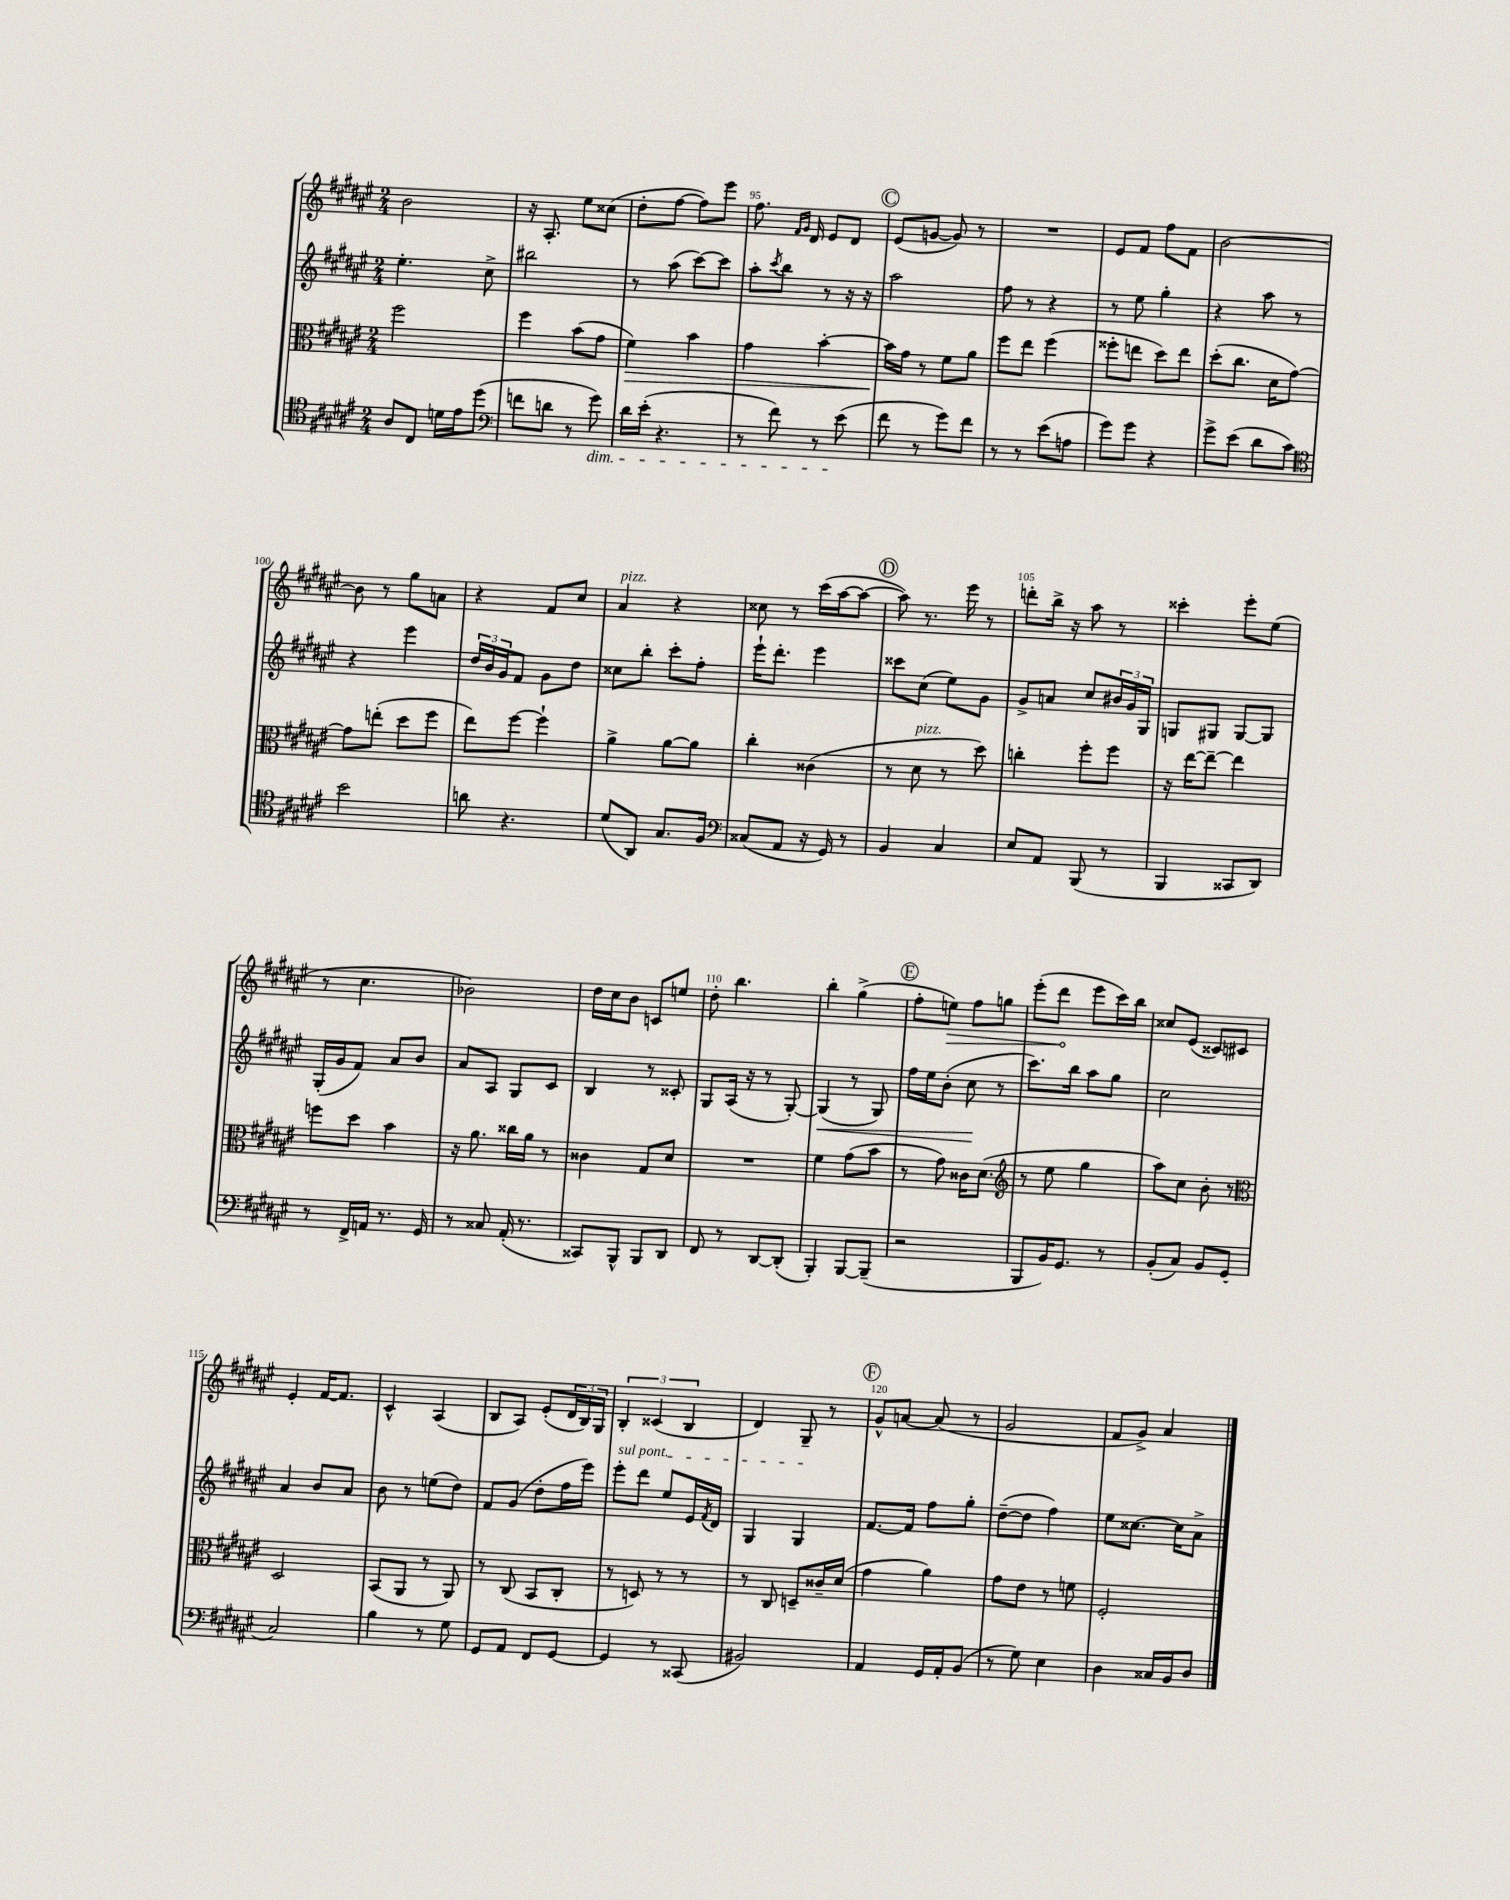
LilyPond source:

<<
\new StaffGroup <<
\new Staff = "s0" {
    \clef treble \key fis \major \numericTimeSignature \time 2/4
    b'2 |
    r16 ais8.-. eis''8 cisis''8( |
    dis''8-. fis''8~ fis''8) eis'''8 |
    fis''8. \grace { fis'16 gis'16 } dis'16 eis'8 dis'8 |
    \mark \markup { \circle "C" } eis'8( g'8~ g'8) r8 |
    R2 |
    eis'8 fis'8 fis''8 fis'8 |
    b'2~ |
    b'8 r8 gis''8 a'8 |
    r4 fis'8 cis''8 |
    ais'4^\markup { \italic "pizz." } r4 |
    cisis''8 r8 cis'''16( ais''16~ ais''8~ |
    \mark \markup { \circle "D" } ais''8) r8. eis'''16 r8 |
    d'''8-. b''16-> r16 ais''8 r8 |
    cisis'''4-. eis'''8-. eis''8( |
    r8 cis''4. |
    bes'2) |
    dis''16 cis''16 b'8 c'8 e''8 |
    dis''8-. b''4. |
    b''4-. gis''4->( |
    \mark \markup { \circle "E" } fis''8-. \once \override Hairpin.circled-tip = ##t e''8\>) fis''8 g''8 |
    eis'''8-.( dis'''8\! eis'''8 cis'''16) b''16 |
    cisis''8 eis'8( cisis'8) cis'8 |
    eis'4-. fis'16~ fis'8. |
    cis'4-^ ais4( |
    b8 ais8) eis'8-.( \tuplet 3/2 { dis'16 b16) gis16 } |
    \tuplet 3/2 { b4-. cisis'4( b4 } |
    dis'4) gis8-- r8 |
    \mark \markup { \circle "F" } gis'8-^ a'8~ a'8( r8 |
    gis'2 |
    fis'8 gis'8->) ais'4 \bar "|." |
}
\new Staff = "s1" {
    \clef treble \key fis \major \numericTimeSignature \time 2/4
    eis''4.-. cis''8-> |
    bis''2 |
    r8 ais''8( cis'''8~) cis'''8 |
    ais''8-. \acciaccatura { cis'''8 } b''8 r8 r16 r16 |
    \mark \markup { \circle "C" } ais''2 |
    fis''8 r8 r4 |
    r8 eis''8 gis''4-. |
    r4 ais''8 r8 |
    r4 eis'''4 |
    \tuplet 3/2 { dis''16 b'16 gis'16 } fis'8 gis'8 dis''8 |
    cisis''8 b''8-. cis'''8-. fis''8-. |
    eis'''16-! dis'''8.-. eis'''4 |
    \mark \markup { \circle "D" } cisis'''8 cis''8( eis''8) gis'8 |
    gis'8-> a'8 cis''8 \tuplet 3/2 { bis'16 gis'16 gis16 } |
    g8 gis8 gis8~ gis8 |
    gis16-.( gis'16 fis'8) ais'8 b'8 |
    ais'8 ais8 gis8 cis'8 |
    b4 r8 cisis'8-. |
    gis8 ais16( r16 r8 gis8~-.) |
    gis4\<( r8 gis8) |
    \mark \markup { \circle "E" } fis''16 eis''16 b'8-.( cis''8\! r8 |
    cis'''8.) b''16 ais''8 gis''8 |
    cis''2 |
    ais'4 b'8 ais'8 |
    b'8 r8 e''8( dis''8) |
    fis'8 gis'8( dis''8-. fis''16 eis'''16) |
    \once \override TextSpanner.bound-details.left.text = \markup { \italic "sul pont." } eis'''8-.\startTextSpan dis'''8 eis''8 eis'16 \acciaccatura { fis'8 } dis'16 |
    gis4 gis4\stopTextSpan |
    \mark \markup { \circle "F" } fis'8.~ fis'16 fis''8 gis''8-. |
    dis''8~--( dis''8 fis''4) |
    eis''8 cisis''8.~ cisis''16 ais'8-> \bar "|." |
}
\new Staff = "s2" {
    \clef alto \key fis \major \numericTimeSignature \time 2/4
    fis''2 |
    fis''4 b'8( gis'8 |
    fis'4\>) b'4 |
    gis'4 b'4~-. |
    \mark \markup { \circle "C" } b'16\! gis'16 r8 fis'8 ais'8 |
    fis''8 eis''8 fis''4( |
    fisis''8-. e''8 dis''8) e''8 |
    dis''8-.( cis''8. dis'16 gis'8~) |
    gis'8 e''8-.( dis''8 fis''8 |
    eis''8) fis''8~ fis''4-! |
    ais'4-> ais'8~ ais'8 |
    cis''4-. cisis'4( |
    \mark \markup { \circle "D" } r8 dis'8^\markup { \italic "pizz." } r8 dis''8) |
    c''4-. fis''8-. fis''8 |
    r16 eis''16~ eis''8~-- eis''4 |
    f''8 dis''8 b'4 |
    r16 ais'8. cisis''16 ais'16 r8 |
    cisis'4 gis8 dis'8 |
    R2 |
    fis'4 gis'8( b'8 |
    \mark \markup { \circle "E" } r8 gis'8) cisis'16 dis'8.( |
    \clef treble r8 eis''8 gis''4 |
    ais''8) cis''8 b'8-. r8 |
    \clef alto dis2 |
    b,8( ais,8 r8 ais,8) |
    r8 cis8( b,8 cis8-. |
    r8 d8) r8 r8 |
    r8 cis8 d8-- cisis'16-- dis'16( |
    \mark \markup { \circle "F" } gis'4 ais'4) |
    gis'8 eis'8 r8 f'8 |
    fis2-. \bar "|." |
}
\new Staff = "s3" {
    \clef tenor \key fis \major \numericTimeSignature \time 2/4
    ais8 cis8 d'16 eis'16 dis''8( |
    \clef bass f'8 d'8 r8 gis'8\dim) |
    dis'16 eis'16-.( r4. |
    r8 fis'8) r8 eis'8\!( |
    \mark \markup { \circle "C" } fis'8 r8 gis'8) fis'8 |
    r8 r8 eis'8( a8 |
    gis'8) gis'8 r4 |
    gis'8-> eis'8( dis'8 cis'8) |
    \clef tenor b'2 |
    a'8 r4. |
    dis'8( ais,8) gis8. fis16 |
    \clef bass cisis8( ais,8 r16 gis,16) r8 |
    \mark \markup { \circle "D" } b,4 cis4 |
    eis8 ais,8 b,,8( r8 |
    b,,4 cisis,8 dis,8) |
    r8 fis,16-> a,16 r8. gis,16 |
    r8 cisis8 ais,16-.( r8. |
    cisis,8) b,,8-^ b,,8 dis,8 |
    fis,8 r8 dis,8~ dis,8-.( |
    b,,4-.) b,,8~ b,,8--( |
    \mark \markup { \circle "E" } r2 |
    b,,8 b,16) gis,8. r8 |
    b,8-.( cis8) b,8 gis,8( |
    cis2) |
    b4 r8 gis8 |
    gis,8 ais,8 fis,8 gis,8~ |
    gis,4 r8 cisis,8( |
    bis,2) |
    \mark \markup { \circle "F" } ais,4 gis,16 ais,16-. b,8( |
    r8 gis8) eis4 |
    dis4 cisis16 b,16 dis8 \bar "|." |
}
>>
>>
\layout { \context { \Score currentBarNumber = #92 \override BarNumber.break-visibility = ##(#f #t #t) barNumberVisibility = #(every-nth-bar-number-visible 5) } }
